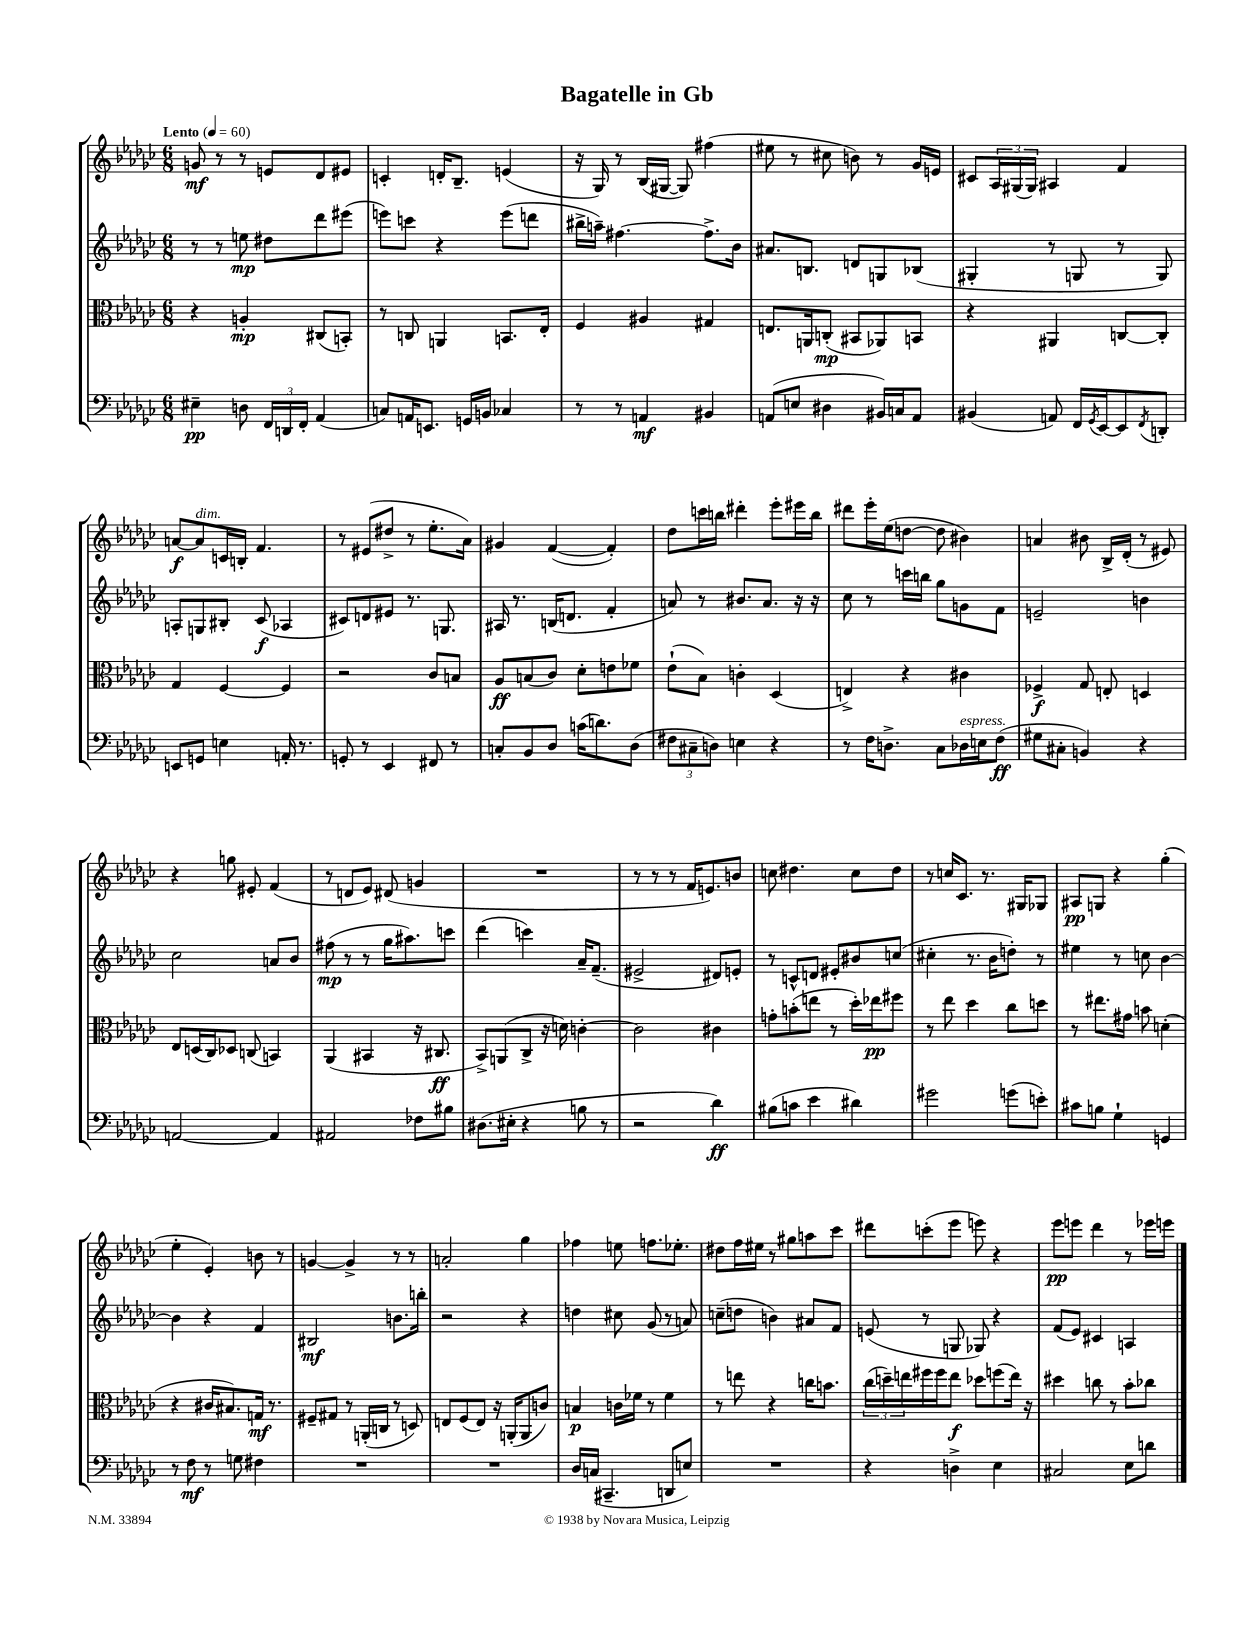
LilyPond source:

\header { title = "Bagatelle in Gb" }
<<
\new StaffGroup <<
\new Staff = "s0" {
    \clef treble \key ges \major \numericTimeSignature \time 6/8 \tempo "Lento" 4 = 60
    g'8\mf r8 r8 e'8 des'8 eis'8 |
    c'4-. d'16-. bes8.-- e'4( |
    r16 ges16) r8 bes16( gis16~ gis8) fis''4( |
    eis''8 r8 cis''8 b'8) r8 ges'16 e'16 |
    cis'8 \tuplet 3/2 { aes16 gis16( gis16) } ais4 f'4 |
    a'8~\f a'8^\markup { \italic "dim." } c'16 b16-. f'4. |
    r8 eis'8( dis''8-> r8 ees''8.-. aes'16) |
    gis'4 f'4~( f'4-.) |
    des''8 c'''16 b''16 dis'''4-. ees'''8-. eis'''16 b''16 |
    dis'''8 ees'''16-. ees''16( d''8~ d''8 bis'4) |
    a'4 bis'8 bes16-> des'16-.( r8 eis'8) |
    r4 g''8 eis'8-. f'4( |
    r8 d'8 ees'8) dis'8( g'4 |
    R2. |
    r8 r8 r8 f'16 e'8.) b'8 |
    c''8 dis''4. c''8 dis''8 |
    r8 c''16 ces'8. r8. gis16 ges8 |
    ais8\pp g8 r4 ges''4-.( |
    ees''4-. ees'4-.) b'8 r8 |
    g'4~ g'4-> r8 r8 |
    a'2-. ges''4 |
    fes''4 e''8 f''8. ees''8.-. |
    dis''8 f''16 eis''16 r8 gis''8 a''8 ces'''8 |
    dis'''8 c'''8-.( ees'''8 e'''8) r4 |
    ees'''8\pp e'''8 des'''4 r8 ees'''16 e'''16 \bar "|." |
}
\new Staff = "s1" {
    \clef treble \key ges \major \numericTimeSignature \time 6/8
    r8 r8 e''8\mp dis''8 des'''8 eis'''8( |
    e'''8) c'''8 r4 e'''8( d'''8 |
    bis''16-> a''16--) fis''4.~ fis''8.-> bes'16 |
    ais'8. b8. d'8 g8 bes8( |
    gis4-. r8 g8 r8 g8) |
    a8-. g8 bis8-. ces'8\f( aes4 |
    cis'8) d'8 eis'8 r8. g8. |
    ais16 r8. b16( d'8. f'4-. |
    a'8) r8 bis'8. a'8. r16 r16 |
    ces''8 r8 c'''16 b''16 ges''8 g'8 f'8 |
    e'2-- b'4 |
    ces''2 a'8 bes'8 |
    fis''8\mp( r8 r8 ges''16 ais''8.) c'''8 |
    des'''4( c'''4) aes'16-- f'8.--( |
    eis'2-> dis'8) e'8-. |
    r8 c'8-^ d'8 eis'8-. bis'8 c''8( |
    cis''4-. r8. bes'16 d''8-.) r8 |
    eis''4 r8 c''8 bes'4~ |
    bes'4 r4 f'4 |
    bis2\mf b'8. b''16-. |
    r2 r4 |
    d''4 cis''8 ges'8( r8 a'8) |
    c''8--( d''8 b'4) ais'8 f'8 |
    e'8( r8 g8 ges8) r4 |
    f'8( ees'8) cis'4 a4 \bar "|." |
}
\new Staff = "s2" {
    \clef alto \key ges \major \numericTimeSignature \time 6/8
    r4 a4-.\mp cis8( b,8-.) |
    r8 c8 a,4 b,8. ees16-. |
    f4 ais4 gis4 |
    e8. a,16 c8-.\mp( bis,8 aes,8) b,8 |
    r4 ais,4 c8~ c8-. |
    ges4 f4~ f4 |
    r2 ces'8 b8 |
    aes8\ff b8( ces'8) des'8-. e'8 fes'8 |
    ees'8-!( bes8) c'4-. des4( |
    e4->) r4 cis'4 |
    fes4->\f ges8 e8-. d4 |
    ees8 d16( ces16) des8 c8( b,4) |
    aes,4( bis,4 r16 cis8.\ff |
    bes,8->) a,8( ces8-> r16 d'16) c'4~-. |
    c'2 cis'4 |
    g'8-. b'8-.( e''8 r8 des''16-.) ees''16\pp fis''8 |
    r8 ees''8 des''4 ces''8 d''8 |
    r8 eis''8. gis'16 b'8 d'4-.( |
    r4 cis'16 bis8.) g16\mf r8. |
    fis8-- gis8 r8 a,16-.( c16 r8 d8) |
    e8 f8( e8) r16 a,16-.( a,8 c'8) |
    b4\p c'16 fes'16 r8 fes'4 |
    r8 e''8 r4 c''16 b'8. |
    \tuplet 3/2 { ces''16( d''16--) e''16 } fis''16 fis''16 e''8\f des''8 f''8( e''16) r16 |
    dis''4 c''8 r8 bes'8-. ces''8 \bar "|." |
}
\new Staff = "s3" {
    \clef bass \key ges \major \numericTimeSignature \time 6/8
    eis4--\pp d8 \tuplet 3/2 { f,16 d,16 f,16-. } aes,4( |
    c8) a,16 e,8. g,16 b,16 ces4 |
    r8 r8 a,4\mf bis,4 |
    a,8( e8 dis4 bis,16) c16 a,8 |
    bis,4( a,8) f,16 \acciaccatura { ges,8 } ees,16~ ees,8 \acciaccatura { f,8 } d,8-. |
    e,8 g,8 e4 a,16-. r8. |
    g,8-. r8 ees,4 fis,8 r8 |
    c8-. bes,8 des8 c'16( d'8.) des8( |
    \tuplet 3/2 { fis8 cis8-- d8) } e4 r4 |
    r8 f16 d8.-> ces8 des16^\markup { \italic "espress." } e16 f8\ff( |
    gis8 cis8-. b,4) r4 |
    a,2~ a,4 |
    ais,2 fes8 bis8 |
    dis8.( eis16-. r4 b8 r8 |
    r2 des'4\ff) |
    bis8( c'8 ees'4 dis'4) |
    gis'2 g'8( e'8-.) |
    cis'8 b8 ges4-! g,4 |
    r8 f8\mf r8 g8 fis4 |
    R2. |
    R2. |
    des16 c16( cis,4.-- d,8 e8) |
    R2. |
    r4 d4-> ees4 |
    cis2 ees8 d'8 \bar "|." |
}
>>
>>
\layout { \context { \Score \remove "Bar_number_engraver" } }
